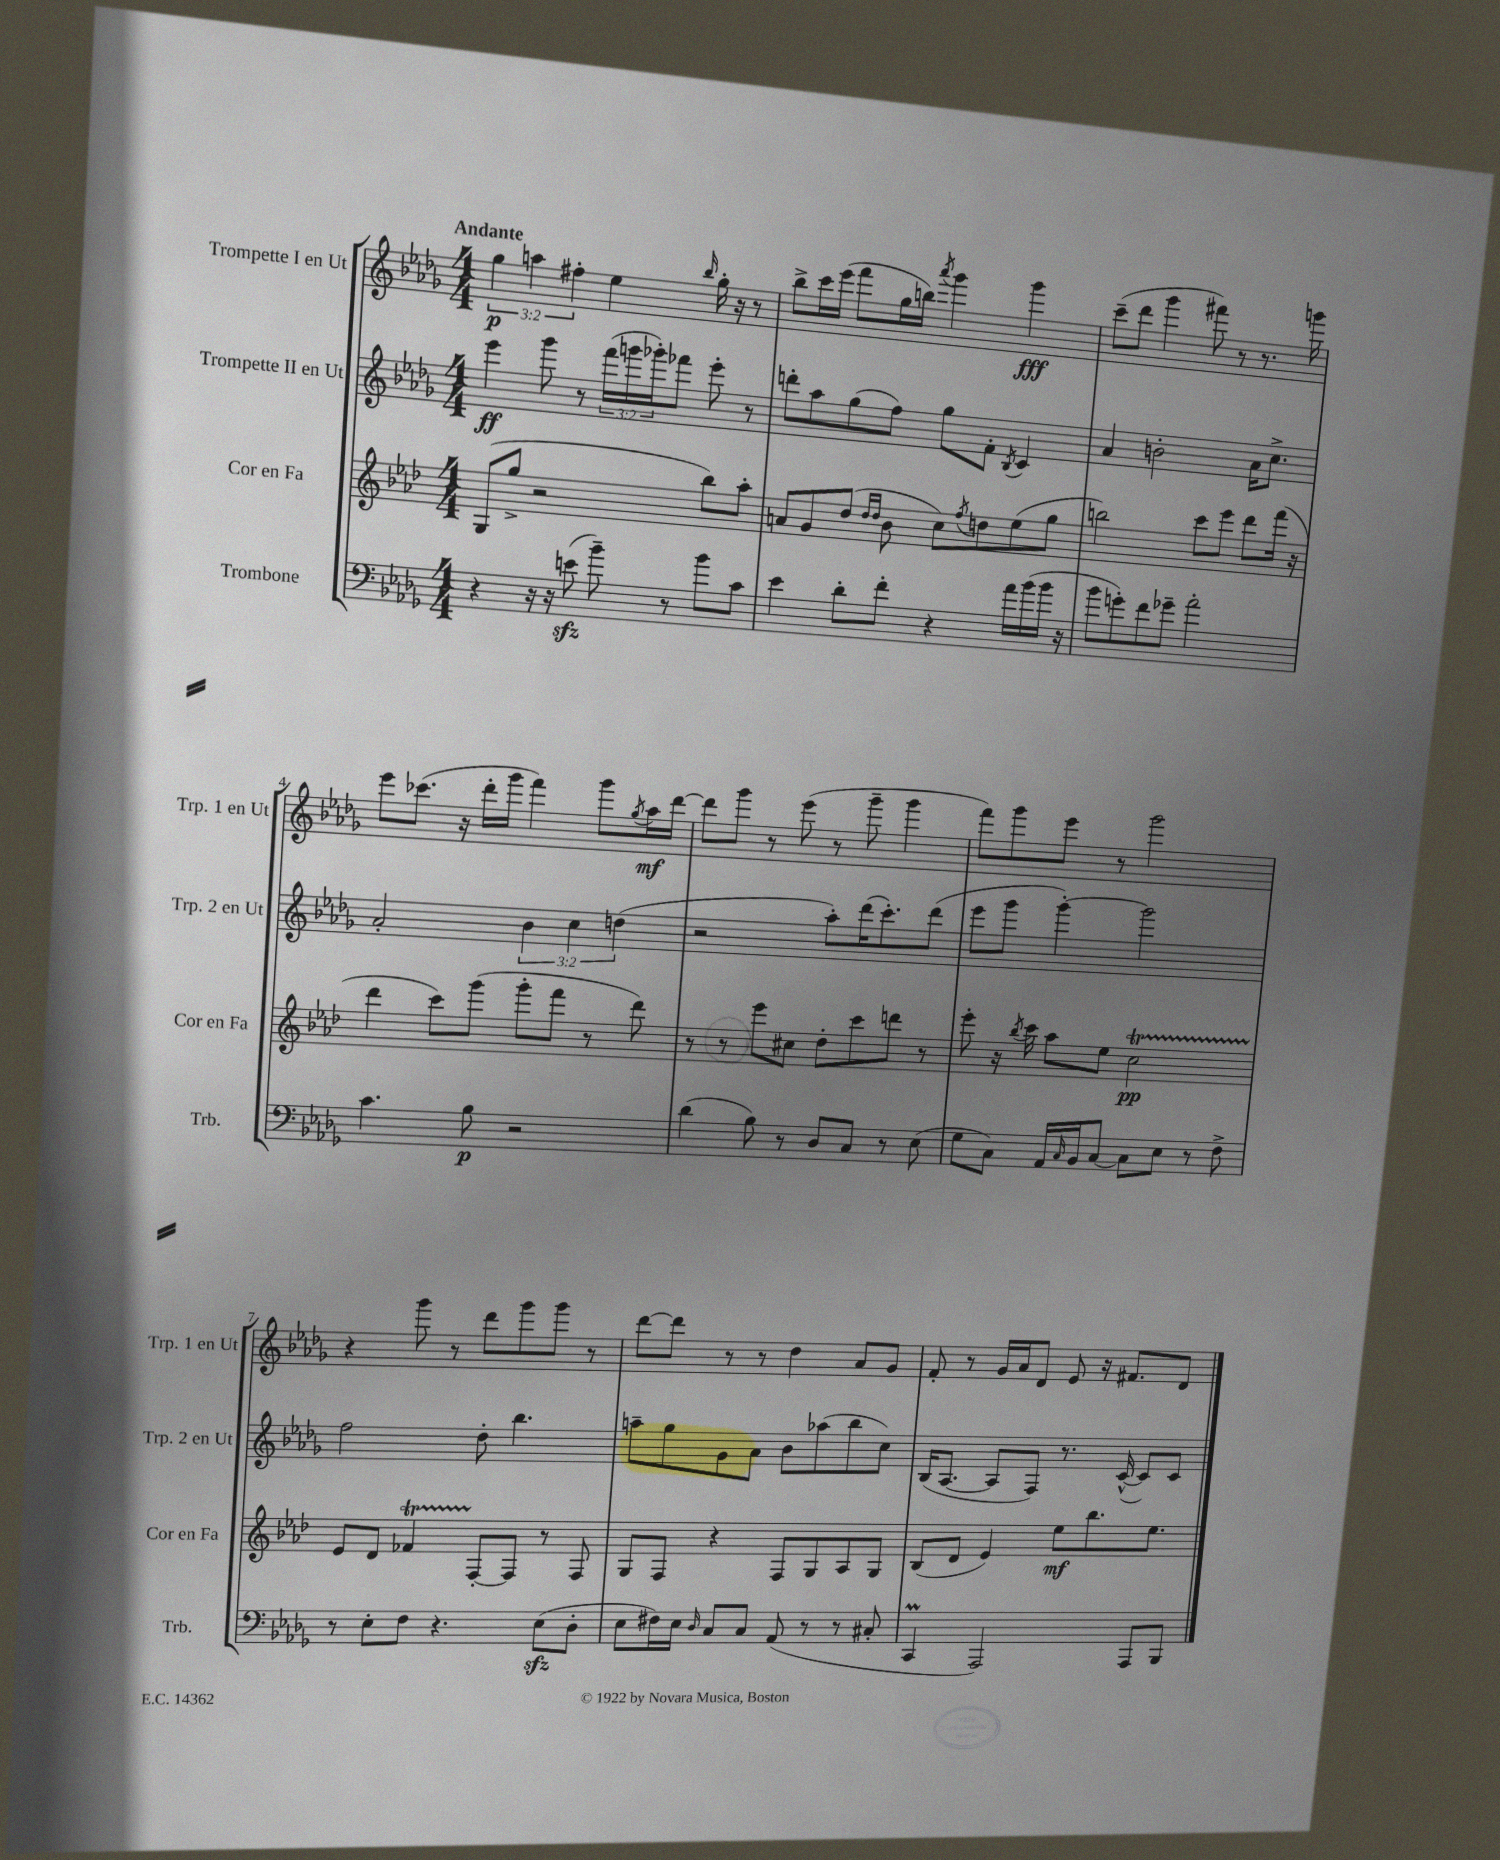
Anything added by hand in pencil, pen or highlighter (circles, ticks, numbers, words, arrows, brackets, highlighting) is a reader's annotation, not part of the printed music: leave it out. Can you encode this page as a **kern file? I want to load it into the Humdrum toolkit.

**kern	**dynam	**kern	**dynam	**kern	**dynam	**kern	**dynam
*part4	*part4	*part3	*part3	*part2	*part2	*part1	*part1
*staff4	*staff4	*staff3	*staff3	*staff2	*staff2	*staff1	*staff1
*I"Trombone	*	*I"Cor en Fa	*	*I"Trompette II en Ut	*	*I"Trompette I en Ut	*
*I'Trb.	*	*I'Cor en Fa	*	*I'Trp. 2 en Ut	*	*I'Trp. 1 en Ut	*
*clefF4	*	*clefG2	*	*clefG2	*	*clefG2	*
*k[b-e-a-d-g-]	*	*k[b-e-a-d-]	*	*k[b-e-a-d-g-]	*	*k[b-e-a-d-g-]	*
*M4/4	*	*M4/4	*	*M4/4	*	*M4/4	*
=1	=1	=1	=1	=1	=1	=1	=1
!	!	!	!	!	!	!LO:TX:a:B:t=Andante	!
4r	.	(8G/L	.	4eee-\	ff	6gg-\	p
.	.	8gg^/J	.	.	.	.	.
.	.	.	.	.	.	6aan\	.
16r	.	2r	.	8ggg-\	.	.	.
16r	.	.	.	.	.	.	.
.	.	.	.	.	.	6ff#X'\	.
(8enzz\	.	.	.	8r	.	.	.
8b-~\)	.	.	.	(24fff\LL	.	4ee-\	.
.	.	.	.	24gggn\	.	.	.
.	.	.	.	24ggg-X'\J)	.	.	.
8r	.	.	.	8fff-X\J	.	.	.
.	.	.	.	.	.	16qqbb-/	.
8b-\L	.	8bb-\L)	.	8eee-'\	.	16gg-'\	.
.	.	.	.	.	.	16r	.
8c\J	.	8aa-'\J	.	8r	.	8r	.
=2	=2	=2	=2	=2	=2	=2	=2
4e-\	.	8an/L	.	8dddn'\L	.	8bb-^\L	.
.	.	8g/	.	8aa-\	.	16ccc\L	.
.	.	.	.	.	.	(16eee-\JJ	.
8d-'\L	.	(8dd-/J	.	(8gg-\	.	8fff\L	.
.	.	16qqdd-/LL	.	.	.	.	.
.	.	16qqdd-/JJ	.	.	.	.	.
8f'\J	.	8b-\	.	8ff\J)	.	16gg-\L	.
.	.	.	.	.	.	16bbn\JJ)	.
.	.	.	.	.	.	8qaaa-/	.
4r	.	8cc\L)	.	8gg-\L	.	4ggg-\	.
.	.	8qff/	.	.	.	.	.
.	.	8ddn\	.	8f'\J	.	.	.
.	.	.	.	8qB-/	.	.	.
16a-\LL	.	(8ee-\	.	4c/	.	4ggg-\	fff
(16b-\	.	.	.	.	.	.	.
16b-\JJ	.	8gg\J	.	.	.	.	.
16r	.	.	.	.	.	.	.
=3	=3	=3	=3	=3	=3	=3	=3
8b-\L	.	2bbn\)	.	4a-/	.	(8ccc~\L	.
8gn'\)	.	.	.	.	.	8ddd-\J	.
8f\	.	.	.	2bn'\	.	4ggg-\	.
8g-X~\J	.	.	.	.	.	.	.
2a-'\	.	8ccc\L	.	.	.	8fff#X\)	.
.	.	8eee-\J	.	.	.	8r	.
.	.	8ddd-\L	.	16a-\KL	.	8.r	.
.	.	.	.	8.cc^\J	.	.	.
.	.	(16fff\Jk	.	.	.	.	.
.	.	16r	.	.	.	16gggn\	.
!!LO:LB:g=z
=4	=4	=4	=4	=4	=4	=4	=4
4.c\	.	4ddd-\	.	2a-'/	.	8eee-\L	.
.	.	.	.	.	.	(8.ccc-X\J	.
.	.	8ccc\L)	.	.	.	.	.
.	.	.	.	.	.	16r	.
8B-\	p	(8ggg\J	.	.	.	16ddd-'\LL	.
.	.	.	.	.	.	16ggg-\JJ	.
2r	.	8ggg'\L	.	6b-\	.	4fff\)	.
.	.	8fff\J	.	.	.	.	.
.	.	.	.	6cc\	.	.	.
.	.	8r	.	.	.	8ggg-\L	.
.	.	.	.	(6ddn\	.	.	.
.	.	.	.	.	.	8qgg-/	.
.	.	8ddd-\)	.	.	.	16aa-\L	mf
.	.	.	.	.	.	[16ddd-\JJ	.
=5	=5	=5	=5	=5	=5	=5	=5
(4d-\	.	8r	.	2r	.	8ddd-\L]	.
.	.	8r	.	.	.	8ggg-\J	.
8B-\)	.	8eee-\L	.	.	.	8r	.
8r	.	8cc#X\J	.	.	.	(8eee-\	.
8D-/L	.	8dd-'\L	.	8aa-'\L)	.	8r	.
8C/J	.	8ccc\	.	(16ddd-\K	.	8ggg-~\	.
.	.	.	.	8.ccc'\)	.	.	.
8r	.	8dddn\J	.	.	.	4ggg-\	.
(8E-\	.	8r	.	(8ddd-\J	.	.	.
=6	=6	=6	=6	=6	=6	=6	=6
8G-\L	.	8eee-'\	.	8eee-\L	.	8fff\L)	.
8C\J)	.	16r	.	8ggg-\J	.	8ggg-\	.
.	.	8qbb-/	.	.	.	.	.
.	.	16ccc\	.	.	.	.	.
16AA-/LL	.	8aa-\L	.	[4ggg-'\)	.	8eee-\J	.
16qqC/	.	.	.	.	.	.	.
16BB-/J	.	.	.	.	.	.	.
[8C/J	.	8ee-\J	.	.	.	8r	.
8C\L]	.	2cct\	pp	2ggg-\]	.	2ggg-\	.
8E-\J	.	.	.	.	.	.	.
8r	.	.	.	.	.	.	.
8F^\	.	.	.	.	.	.	.
!!LO:LB:g=z
=7	=7	=7	=7	=7	=7	=7	=7
8r	.	8e-/L	.	2ff\	.	4r	.
8E-'\L	.	8d-/J	.	.	.	.	.
8F\J	.	4f-XT/	.	.	.	8ggg-\	.
4.r	.	.	.	.	.	8r	.
.	.	[8F'/L	.	8dd-'\	.	8ddd-\L	.
.	.	8F/J]	.	4.bb-\	.	8ggg-\	.
(8E-zz\L	.	8r	.	.	.	8ggg-\J	.
8D-'\J	.	8F/	.	.	.	8r	.
=8	=8	=8	=8	=8	=8	=8	=8
8E-\L	.	8G/L	.	8aan~\L	.	[8ddd-\L	.
16F#X\L)	.	8F/J	.	8gg-\	.	8ddd-\J]	.
16E-\JJ	.	.	.	.	.	.	.
16qqD-/	.	.	.	.	.	.	.
8C/L	.	4r	.	8g-\	.	8r	.
8C/J	.	.	.	8a-\J	.	8r	.
(8AA-/	.	8F/L	.	8b-\L	.	4dd-\	.
8r	.	8G/	.	(8aa-X\	.	.	.
8r	.	8A-/	.	8bb-\	.	8a-/L	.
8C#X'/	.	8G/J	.	8cc\J)	.	8g-/J	.
=9	=9	=9	=9	=9	=9	=9	=9
4CCm/	.	(8B-/L	.	(16B-/KL	.	8f'/	.
.	.	.	.	[8.A-/J	.	.	.
.	.	8d-/J	.	.	.	8r	.
2AAA-/)	.	4e-/)	.	8A-/L]	.	16g-/LL	.
.	.	.	.	.	.	16a-/J	.
.	.	.	.	8F/J)	.	8d-/J	.
.	.	8ee-\L	mf	8.r	.	8e-/	.
.	.	8.bb-\	.	.	.	16r	.
.	.	.	.	([16c^^/	.	8.f#X/L	.
8AAA-/L	.	.	.	8c/L])	.	.	.
.	.	8.ee-\J	.	.	.	.	.
8BBB-/J	.	.	.	8c/J	.	8d-/J	.
==	==	==	==	==	==	==	==
*-	*-	*-	*-	*-	*-	*-	*-
